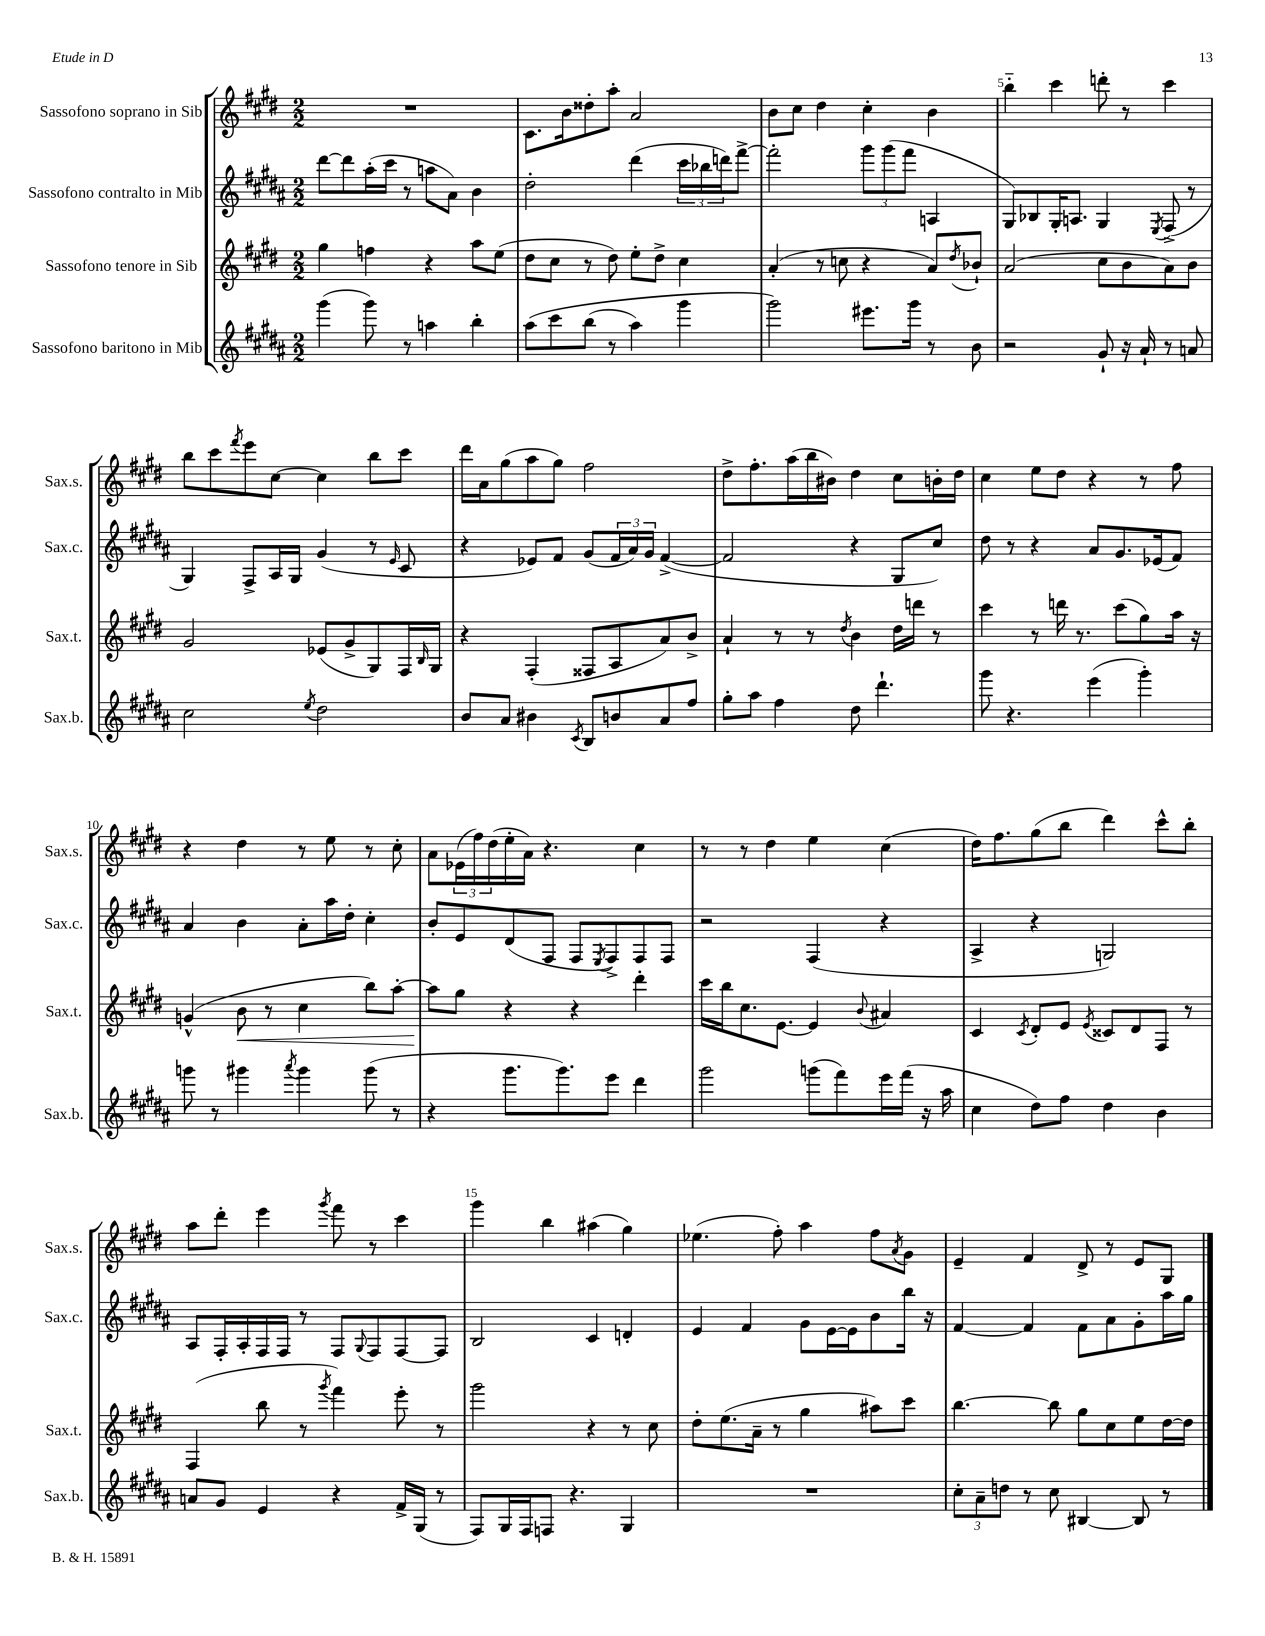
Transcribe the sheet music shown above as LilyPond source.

<<
\new StaffGroup <<
\new Staff = "s0" \with { instrumentName = "Sassofono soprano in Sib" shortInstrumentName = "Sax.s." } {
    \clef treble \key e \major \numericTimeSignature \time 2/2
    R1 |
    cis'8. b'16 disis''8-. a''8-. a'2 |
    b'8 cis''8 dis''4 cis''4-. b'4 |
    b''4-_ cis'''4 d'''8-. r8 cis'''4 |
    b''8 cis'''8 \acciaccatura { fis'''8 } e'''8 cis''8~ cis''4 b''8 cis'''8 |
    dis'''16 a'16 gis''8( a''8 gis''8) fis''2 |
    dis''8-> fis''8.-. a''16( b''16 bis'16) dis''4 cis''8 b'16-. dis''16 |
    cis''4 e''8 dis''8 r4 r8 fis''8 |
    r4 dis''4 r8 e''8 r8 cis''8-. |
    a'8 \tuplet 3/2 { ees'16( fis''16) dis''16( } e''16-. a'16) r4. cis''4 |
    r8 r8 dis''4 e''4 cis''4( |
    dis''16) fis''8. gis''8( b''8 dis'''4) cis'''8-^ b''8-. |
    a''8 dis'''8-. e'''4 \acciaccatura { gis'''8 } fis'''8 r8 cis'''4 |
    gis'''4 b''4 ais''4( gis''4) |
    ees''4.( fis''8-.) a''4 fis''8 \acciaccatura { a'8 } gis'8 |
    e'4-- fis'4 dis'8-> r8 e'8 gis8 \bar "|." |
}
\new Staff = "s1" \with { instrumentName = "Sassofono contralto in Mib" shortInstrumentName = "Sax.c." } {
    \clef treble \key b \major \numericTimeSignature \time 2/2
    dis'''8~ dis'''8 ais''16-.( cis'''16 r8 a''8 ais'8) b'4 |
    dis''2-. dis'''4( \tuplet 3/2 { cis'''16 bes''16 d'''16) } fis'''8~-> |
    fis'''2-. \tuplet 3/2 { gis'''8 gis'''8( fis'''8 } a4 |
    gis8) bes8 gis16-. a8. gis4 \acciaccatura { e8 } fis8->( r8 |
    gis4) fis8-> ais16 gis16 gis'4( r8 \grace { e'16 } cis'8 |
    r4 ees'8) fis'8 gis'8( \tuplet 3/2 { fis'16 ais'16) gis'16 } fis'4~->( |
    fis'2 r4 gis8 cis''8) |
    dis''8 r8 r4 ais'8 gis'8. ees'16( fis'8) |
    ais'4 b'4 ais'8-. ais''16 dis''16-. cis''4-. |
    b'8-. e'8 dis'8( fis8 fis8 \acciaccatura { e8 } fis8->) fis8 fis8 |
    r2 fis4( r4 |
    ais4-> r4 g2) |
    ais8 fis16-. ais16-. fis16 fis16 r8 fis8 \appoggiatura { gis8 } fis8 fis8~ fis8 |
    b2 cis'4 d'4-. |
    e'4 fis'4 gis'8 e'16~ e'16 b'8 b''16 r16 |
    fis'4~ fis'4 fis'8 ais'8 gis'8-. ais''16 gis''16 \bar "|." |
}
\new Staff = "s2" \with { instrumentName = "Sassofono tenore in Sib" shortInstrumentName = "Sax.t." } {
    \clef treble \key e \major \numericTimeSignature \time 2/2
    gis''4 f''4 r4 a''8 e''8( |
    dis''8 cis''8 r8 dis''8) e''8-. dis''8-> cis''4 |
    a'4-.( r8 c''8 r4 a'8) \acciaccatura { dis''8 } bes'8-! |
    a'2( cis''8 b'8 a'8) b'8 |
    gis'2 ees'8( gis'8-> gis8) fis16 \grace { b16 } gis16 |
    r4 fis4-.( fisis8 a8 a'8) b'8-> |
    a'4-! r8 r8 \acciaccatura { dis''8 } b'4 dis''16 d'''16 r8 |
    cis'''4 r8 d'''16 r8. cis'''8( gis''8) a''16 r16 |
    g'4-^( b'8\< r8 cis''4 b''8) a''8~-. |
    a''8\! gis''8 r4 r4 dis'''4-. |
    cis'''16 b''16 cis''8. e'8.~ e'4 \appoggiatura { b'8 } ais'4 |
    cis'4 \acciaccatura { cis'8 } dis'8-. e'8 \acciaccatura { e'8 } cisis'8 dis'8 fis8 r8 |
    fis4( b''8 r8 \acciaccatura { gis'''8 } fis'''4) e'''8-. r8 |
    gis'''2 r4 r8 cis''8 |
    dis''8-. e''8.( a'16-- r8 gis''4 ais''8) cis'''8 |
    b''4.~ b''8 gis''8 cis''8 e''8 dis''16~ dis''16 \bar "|." |
}
\new Staff = "s3" \with { instrumentName = "Sassofono baritono in Mib" shortInstrumentName = "Sax.b." } {
    \clef treble \key b \major \numericTimeSignature \time 2/2
    gis'''4( gis'''8) r8 a''4 b''4-. |
    ais''8\( cis'''8 b''8( r8 ais''4) gis'''4 |
    gis'''2\) eis'''8. gis'''16 r8 b'8 |
    r2 gis'8-! r16 ais'16-! r8 a'8 |
    cis''2 \acciaccatura { e''8 } dis''2 |
    b'8 ais'8 bis'4 \acciaccatura { cis'8 } b8 b'8 ais'8 fis''8 |
    gis''8-. ais''8 fis''4 dis''8 dis'''4.-! |
    gis'''8 r4. e'''4( gis'''4-.) |
    g'''8 r8 gis'''4 \acciaccatura { ais'''8 } gis'''4 gis'''8( r8 |
    r4 gis'''8. gis'''8.) e'''8 dis'''4 |
    gis'''2 g'''8( fis'''8) e'''16 fis'''16( r16 ais''16 |
    cis''4 dis''8) fis''8 dis''4 b'4 |
    a'8 gis'8 e'4 r4 fis'16-> gis16( r8 |
    fis8) gis16 fis16 f8 r4. gis4 |
    R1 |
    \tuplet 3/2 { cis''8-. ais'8-- d''8 } r8 cis''8 bis4~ bis8 r8 \bar "|." |
}
>>
>>
\layout { \context { \Score currentBarNumber = #2 \override BarNumber.break-visibility = ##(#f #t #t) barNumberVisibility = #(every-nth-bar-number-visible 5) } }
